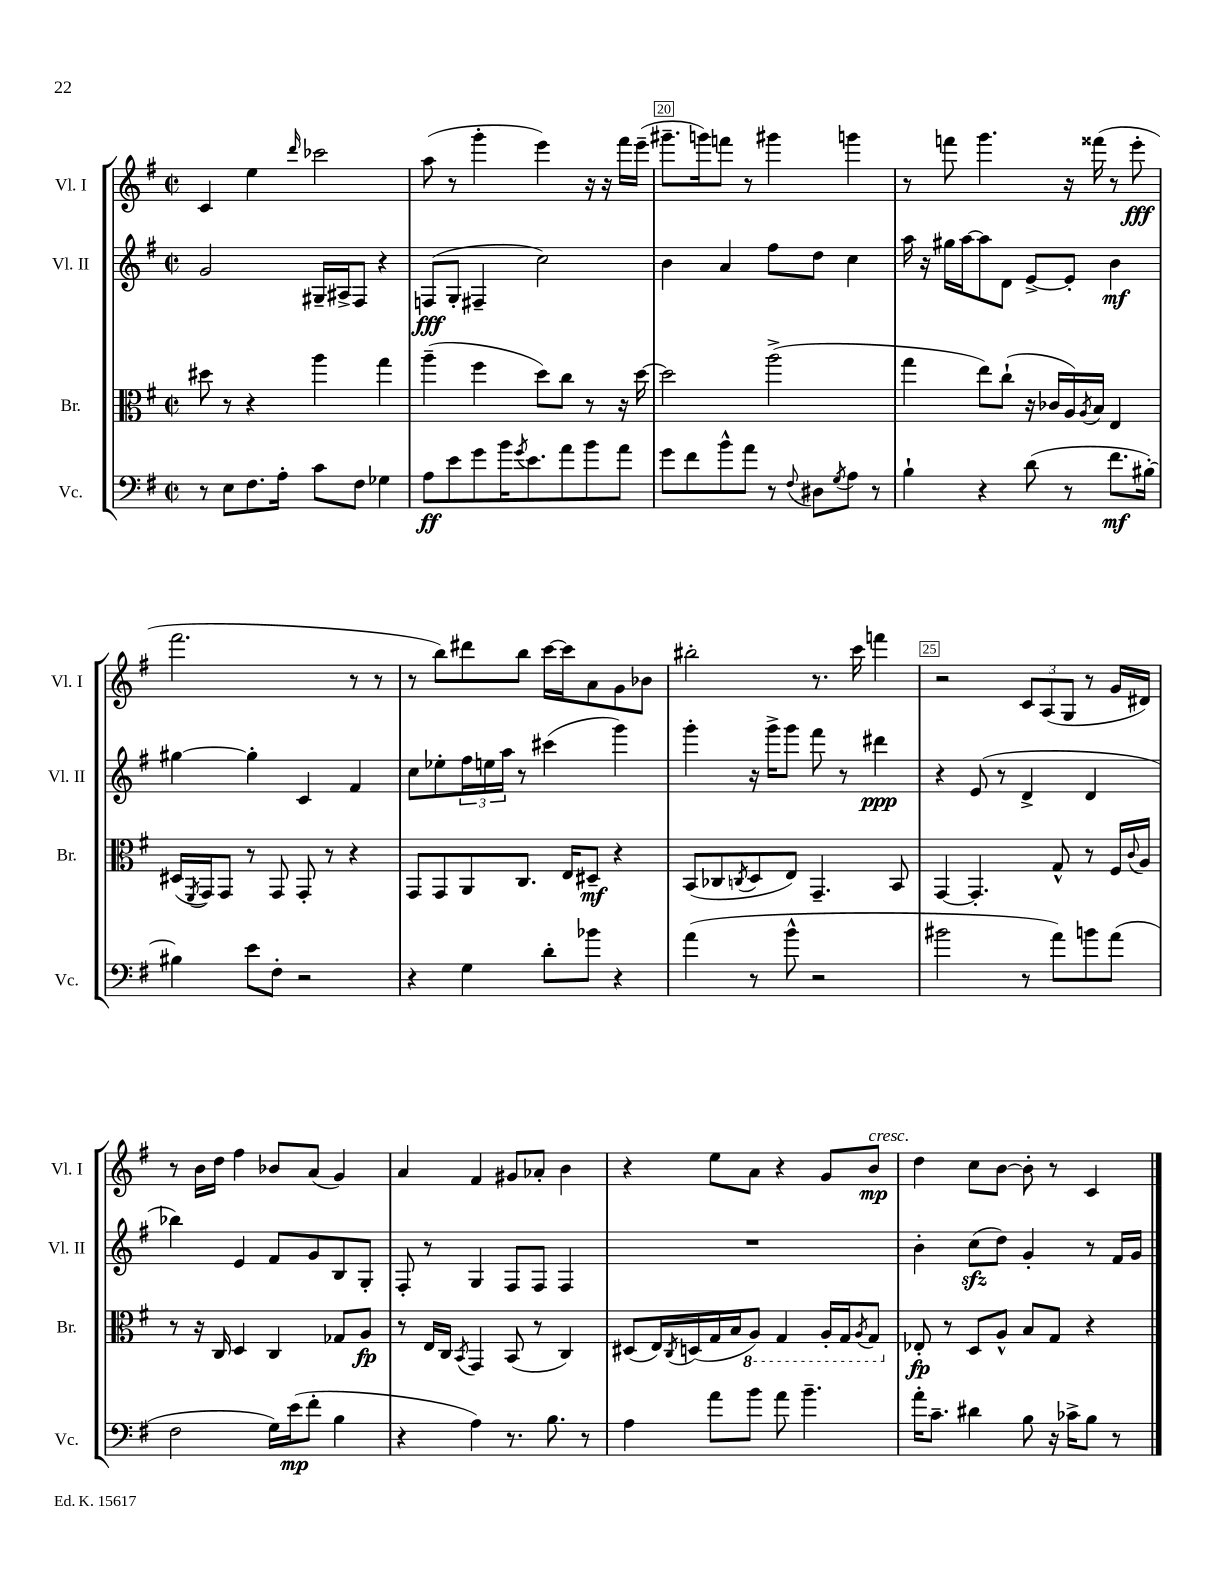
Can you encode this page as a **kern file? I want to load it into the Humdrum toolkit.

**kern	**kern	**kern	**kern
*staff4	*staff3	*staff2	*staff1
*clefF4	*clefC3	*clefG2	*clefG2
*k[f#]	*k[f#]	*k[f#]	*k[f#]
*M2/2	*M2/2	*M2/2	*M2/2
*met(c|)	*met(c|)	*met(c|)	*met(c|)
8r	8dd#\	2g/	4c/
8E\L	8r	.	.
8.F#\	4r	.	4ee\
16A'\Jk	.	.	.
.	.	.	16qqddd/
8c\L	4aa\	16G#~/LL	2ccc-\
.	.	16A#^/J	.
8F#\J	.	8F#/J	.
4G-\	4gg\	4r	.
=	=	=	=
8A\L	(4aa~\	(8F/L	(8aa\
8e\	.	8G'/J	8r
8g\	4ff#\	4F#~/	4ggg'\
16b\K	.	.	.
8qg/	.	.	.
8.e\	.	.	.
.	8dd\L)	2cc\)	4eee\)
8a\	8cc\J	.	.
8b\	8r	.	16r
.	.	.	16r
8a\J	16r	.	16fff#\LL
.	[16dd\	.	(16eee~\JJ
=	=	=	=
8g\L	2dd\]	4b\	8.ggg#~\L
8f#\	.	.	.
.	.	.	16ggg\k)
8b^^\	.	4a/	8fff\J
8a\J	.	.	8r
8r	(2aa^\	8ff#\L	4ggg#\
8qqF#/	.	.	.
8D#\L	.	8dd\J	.
8qG/	.	.	.
8A\J	.	4cc\	4ggg\
8r	.	.	.
=	=	=	=
4B`\	4gg\	16aa\	8r
.	.	16r	.
.	.	16gg#\LL	8fff\
.	.	[16aa\J	.
4r	8ee\L)	8aa\]	4.ggg\
.	(8cc`\J	8d\J	.
(8d\	16r	[8e^/L	.
.	16c-/LL	.	.
8r	16A/)	8e'/]J	16r
.	8qA/	.	.
.	16B/JJ	.	(16fff##\
8.f#\L	4E/	4b\	8r
.	.	.	8eee'\
[16B#'\Jk)	.	.	.
=	=	=	=
4B#\]	(16D#/LL	[4gg#\	2.fff#\
.	8qFF#/	.	.
.	16GG/J)	.	.
.	8GG/J	.	.
8e\L	8r	4gg#'\]	.
8F#'\J	8GG/	.	.
2r	8GG'/	4c/	.
.	8r	.	.
.	4r	4f#/	8r
.	.	.	8r
=	=	=	=
4r	8GG/L	8cc\L	8r
.	8GG/	8ee-'\	8bb\L)
4G\	8AA/	24ff#\L	8ddd#\
.	.	24ee\	.
.	.	24aa\JJ	.
.	8.C/J	8r	8bb\J
8d'\L	.	(4ccc#\	[16ccc\LL
.	16E/LK	.	16ccc\]J
8b-\J	8D#~/J	.	8a\
4r	4r	4ggg\)	8g\
.	.	.	8b-\J
=	=	=	=
(4a\	(8BB/L	4ggg'\	2bb#'\
.	8C-/	.	.
.	8qC/	.	.
8r	8D/	16r	.
.	.	16ggg^\LK	.
8b^^\	8E/J)	8ggg\J	.
2r	4.GG~/	8fff#\	8.r
.	.	8r	.
.	.	.	16ccc\
.	.	4ddd#\	4fff\
.	8BB/	.	.
=	=	=	=
2b#\	[4GG/	4r	2r
.	4.GG'/]	(8e/	.
.	.	8r	.
8r	.	4d^/	12c/L
.	.	.	(12A/
8a\L)	8G^^/	.	.
.	.	.	12G/J
8b\	8r	4d/	8r
(8a\J	16F#/LL	.	16g/LL
.	8qqc/	.	.
.	16A/JJ	.	16d#/JJ)
=	=	=	=
2F#\	8r	4bb-\)	8r
.	16r	.	16b\LL
.	16C/	.	16dd\JJ
.	4D/	4e/	4ff#\
16G\LL)	4C/	8f#/L	8b-/L
(16e\J	.	.	.
8f#'\J	.	8g/	(8a/J
4B\	8G-/L	8B/	4g/)
.	8A/J	8G'/J	.
=	=	=	=
4r	8r	8F#'/	4a/
.	16E/LL	8r	.
.	16C/JJ	.	.
.	8qBB/	.	.
4A\)	4GG/	4G/	4f#/
8.r	(8BB/	8F#/L	8g#/L
.	8r	8F#/J	8a-'/J
8.B\	.	.	.
.	4C/)	4F#/	4b\
8r	.	.	.
=	=	=	=
4A\	(8D#/L	1r	4r
.	16E/L)	.	.
.	8qC/	.	.
.	(16D/	.	.
8a\L	16G/	.	8ee\L
.	16B/J	.	.
8b\J	8AA/J)	.	8a\J
8a\	4GG/	.	4r
4.b~\	.	.	.
.	16AA'/LL	.	8g/L
.	16GG/J	.	.
.	8qAA/	.	.
.	8GG/J	.	8b/J
=	=	=	=
16a'\LK	8E-'/	4b'\	4dd\
8.c~\J	.	.	.
.	8r	.	.
4d#\	8D/L	(8cc\L	8cc\L
.	8A^^/J	8dd\J)	[8b\J
8B\	8B/L	4g'/	8b'\]
16r	8G/J	.	8r
16c-^\LK	.	.	.
8B\J	4r	8r	4c/
8r	.	16f#/LL	.
.	.	16g/JJ	.
==	==	==	==
*-	*-	*-	*-
